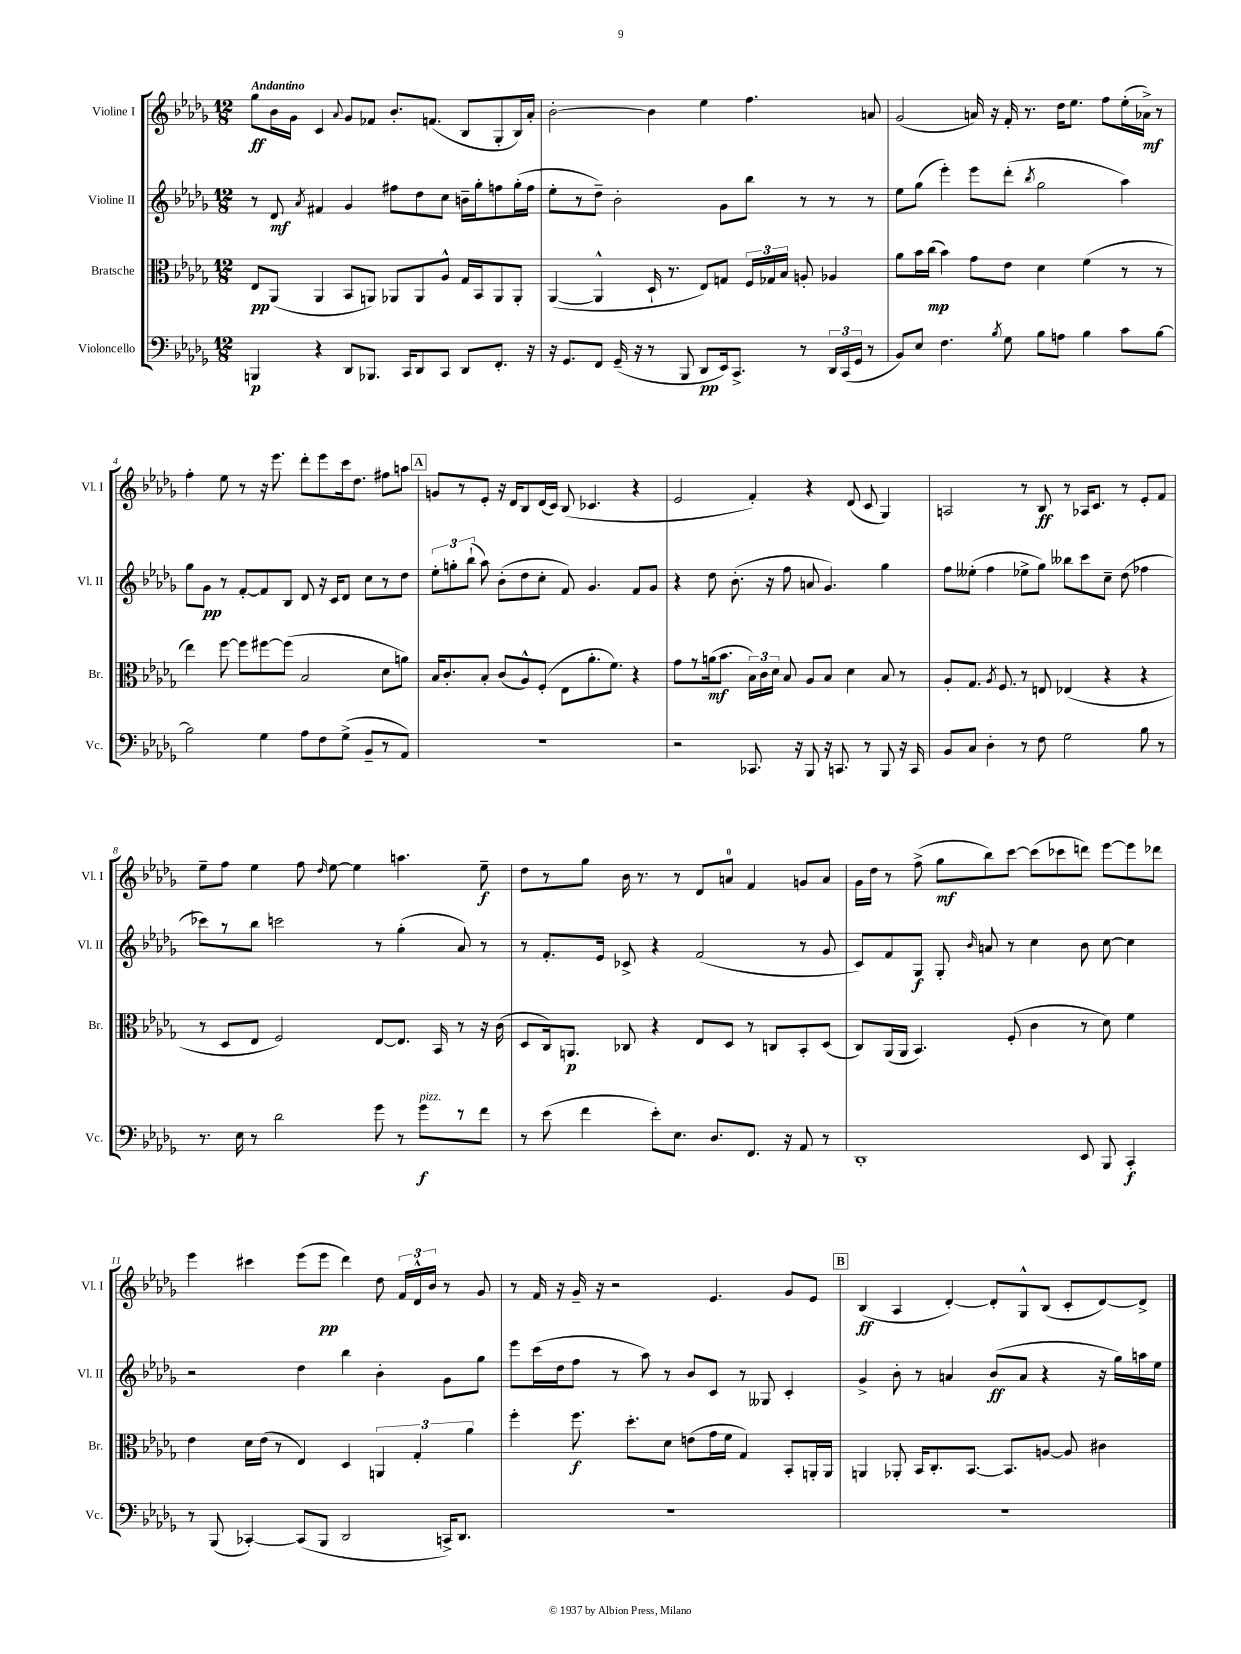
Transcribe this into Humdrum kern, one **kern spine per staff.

**kern	**kern	**kern	**kern
*staff4	*staff3	*staff2	*staff1
*clefF4	*clefC3	*clefG2	*clefG2
*k[b-e-a-d-g-]	*k[b-e-a-d-g-]	*k[b-e-a-d-g-]	*k[b-e-a-d-g-]
*M12/8	*M12/8	*M12/8	*M12/8
4BBB	8E-	8r	8gg-
.	(8AA-	8d-	16b-
.	.	.	16g-
.	.	8qa-	.
4r	4AA-	4f#	4c
.	.	.	8qqa-
8DD-	8BB-	4g-	8g-
8.BBB-	8AA)	.	8f-
.	8AA-	8ff#	8.b-'
16CC	.	.	.
8DD-	8AA-	8dd-	.
.	.	.	(8.f
8CC	8A-^^	8cc	.
8DD-	16G-	16b~	8B-
.	16BB-	16gg-'	.
8.FF'	8AA-	8ff	8G-'
.	8AA-'	(16gg-'	16B-)
16r	.	16ff	16a-'
=	=	=	=
16r	([4AA-	8ee-'	[2b-'
8.GG-	.	.	.
.	.	8r	.
8FF	4AA-^^]	8dd-~)	.
(16GG-~	.	2b-'	.
16r	.	.	.
8r	16D-`	.	4b-]
.	8.r	.	.
8BBB-	.	.	.
8DD-	8E-)	.	4ee-
16EE-)	8G	8g-	.
8.CC^	.	.	.
.	24F	8bb-	4.ff
.	24G-	.	.
.	24B-	.	.
8r	8A'	8r	.
24DD-	4A-	8r	.
(24CC	.	.	.
24GG-	.	.	.
8r	.	8r	8a
=	=	=	=
8BB-)	8a-	8ee-	(2g-
8E-	16b-	(8gg-	.
.	(16cc	.	.
4.F	4b-)	4eee-')	.
.	8g-	8eee-	16a)
.	.	.	16r
8qB-	.	.	.
8G-	8e-	(8ddd-'	16f'
.	.	.	8.r
.	.	8qbb-	.
8B-	4d-	2gg-	.
8A	.	.	16dd-
.	.	.	8.ee-
4B-	(4f	.	.
.	.	.	8ff
8c	8r	4aa-)	(16ee-'
.	.	.	16a-^)
[8B-	8r	.	8r
=	=	=	=
2B-]	4ee-)	8gg-	4ff'
.	.	8g-	.
.	[8ff	8r	8ee-
.	8ff]	[8f'	8r
4G-	[8ff#	8f]	16r
.	.	.	8.eee-
.	(8ff#]	8B-	.
8A-	2B-	8d-	8ddd-'
8F	.	16r	8eee-
.	.	16c	.
(8G-^	.	8d-	16ccc
.	.	.	8.dd-
8BB-~	.	8cc	.
8r	8d-	8r	8ff#
8AA-)	8a)	8dd-	8aa
=	=	=	=
1.r	16B-	12ee-'	8g
.	8.c'	.	.
.	.	12gg'	.
.	.	.	8r
.	.	(12bb-`	.
.	8B-'	8aa-)	8e-'
.	(8c	(8b-'	16r
.	.	.	16d-
.	8A-^^)	8dd-	8B-
.	(8F'	8cc'	(16d-
.	.	.	16c)
.	8E-	8f)	(8B-
.	8.a-'	4.g-	4.c-
.	8.f)	.	.
.	4r	8f	4r
.	.	8g-	.
=	=	=	=
2r	8g-	4r	2e-
.	8r	.	.
.	(16a	8dd-	.
.	8.b-	.	.
.	.	(8.b-'	.
8.CC-	24B-)	.	4f')
.	24c	.	.
.	.	16r	.
.	24d-	.	.
.	8B-	8ff	.
16r	.	.	.
8BBB-	8A-	8a	4r
16r	8B-	4.g-)	.
8.CC	.	.	.
.	4d-	.	(8d-
8r	.	.	8c
8BBB-	8B-	4gg-	4G-)
16r	8r	.	.
16CC	.	.	.
=	=	=	=
8BB-	8A-'	8ff	2A
8C	8.G-	(8ee--'	.
4D-'	.	4ff	.
.	8qA-	.	.
.	8.F	.	.
8r	8r	8ee-^	8r
8F	8E	8gg-)	8B-
2G-	(4E-	8bb--	8r
.	.	8ccc	16A-
.	.	.	8.c
.	4r	8cc~	.
.	.	(8dd-	8r
8B-	4r	4ff-	8e-'
8r	.	.	8f
=	=	=	=
8.r	8r	8ccc-)	8ee-~
.	8D-	8r	8ff
16E-	.	.	.
8r	8E-	8bb-	4ee-
2d-	2F)	2ccc	.
.	.	.	8ff
.	.	.	16qqdd-
.	.	.	[8ee-
.	.	.	4ee-]
8g-	[8E-	8r	.
8r	8.E-]	(4gg-'	4.aa
8g-	.	.	.
.	16BB-	.	.
8r	8r	8a-)	.
8f	16r	8r	8ee-~
.	(16c	.	.
=	=	=	=
8r	8D-	8r	8dd-
(8e-	16C)	8.f'	8r
.	8.AA	.	.
4f	.	.	8gg-
.	.	16e-	.
.	8C-	8c-^	16b-
.	.	.	8.r
8e-')	4r	4r	.
8.E-	.	.	8r
.	8E-	(2f	8d-
8.D-	.	.	.
.	8D-	.	8a
8.FF	8r	.	4f
.	8C	.	.
16r	.	.	.
8AA-	8BB-'	8r	8g
8r	(8D-	8g-	8a
=	=	=	=
1DD-'	8C)	8c)	16g-
.	.	.	16dd-
.	(16AA-	8f	8r
.	16AA-	.	.
.	4.BB-)	8G-	(8ff^
.	.	8G-'	8gg-
.	.	16qqb-	.
.	.	8a	8bb-)
.	(8F'	8r	[8ccc
.	4c	4cc	(8ccc]
.	.	.	8ccc-
8EE-	8r	8b-	8ddd)
8BBB-	8d-)	[8cc	[8eee-
4CC'	4f	4cc]	8eee-]
.	.	.	8ddd-
=	=	=	=
8r	4e-	2r	4eee-
(8BBB-	.	.	.
[4CC-')	16d-	.	4ccc#
.	(16e-	.	.
.	8r	.	.
(8CC-]	4E-)	4dd-	(8eee-
8BBB-	.	.	8eee-
2DD-	4D-	4bb-	4ddd-)
.	6AA	4b-'	8dd-
.	.	.	24f
.	6G-'	.	24d-^^
.	.	.	24b-
16CC^)	.	8g-	8r
8.DD-	.	.	.
.	6a-	.	.
.	.	8gg-	8g-
=	=	=	=
1.r	4ff'	8eee-	8r
.	.	(16ccc	16f
.	.	16dd-	16r
.	8.ff	8ff	16g-~
.	.	.	16r
.	.	8r	2r
.	8.dd-'	.	.
.	.	8aa-)	.
.	8d-	8r	.
.	(8e	8b-	.
.	16g-	8c	4.e-
.	16f	.	.
.	4G-)	8r	.
.	.	8G--	.
.	8BB-'	4c'	8g-
.	16AA'	.	8e-
.	16AA	.	.
=	=	=	=
1.r	4AA	4g-^	(4B-
.	8AA-'	8b-'	4A-
.	16BB-	8r	.
.	8.C'	.	.
.	.	4a	[4d-')
.	[8.BB-	.	.
.	.	(8b-	8d-']
.	8.BB-]	.	.
.	.	8a	8G-^^
.	[8A	4r	(8B-
.	8A]	.	8c'
.	4c#	16r	[8d-)
.	.	16gg-)	.
.	.	16aa	8d-^]
.	.	16ee-	.
==	==	==	==
*-	*-	*-	*-
